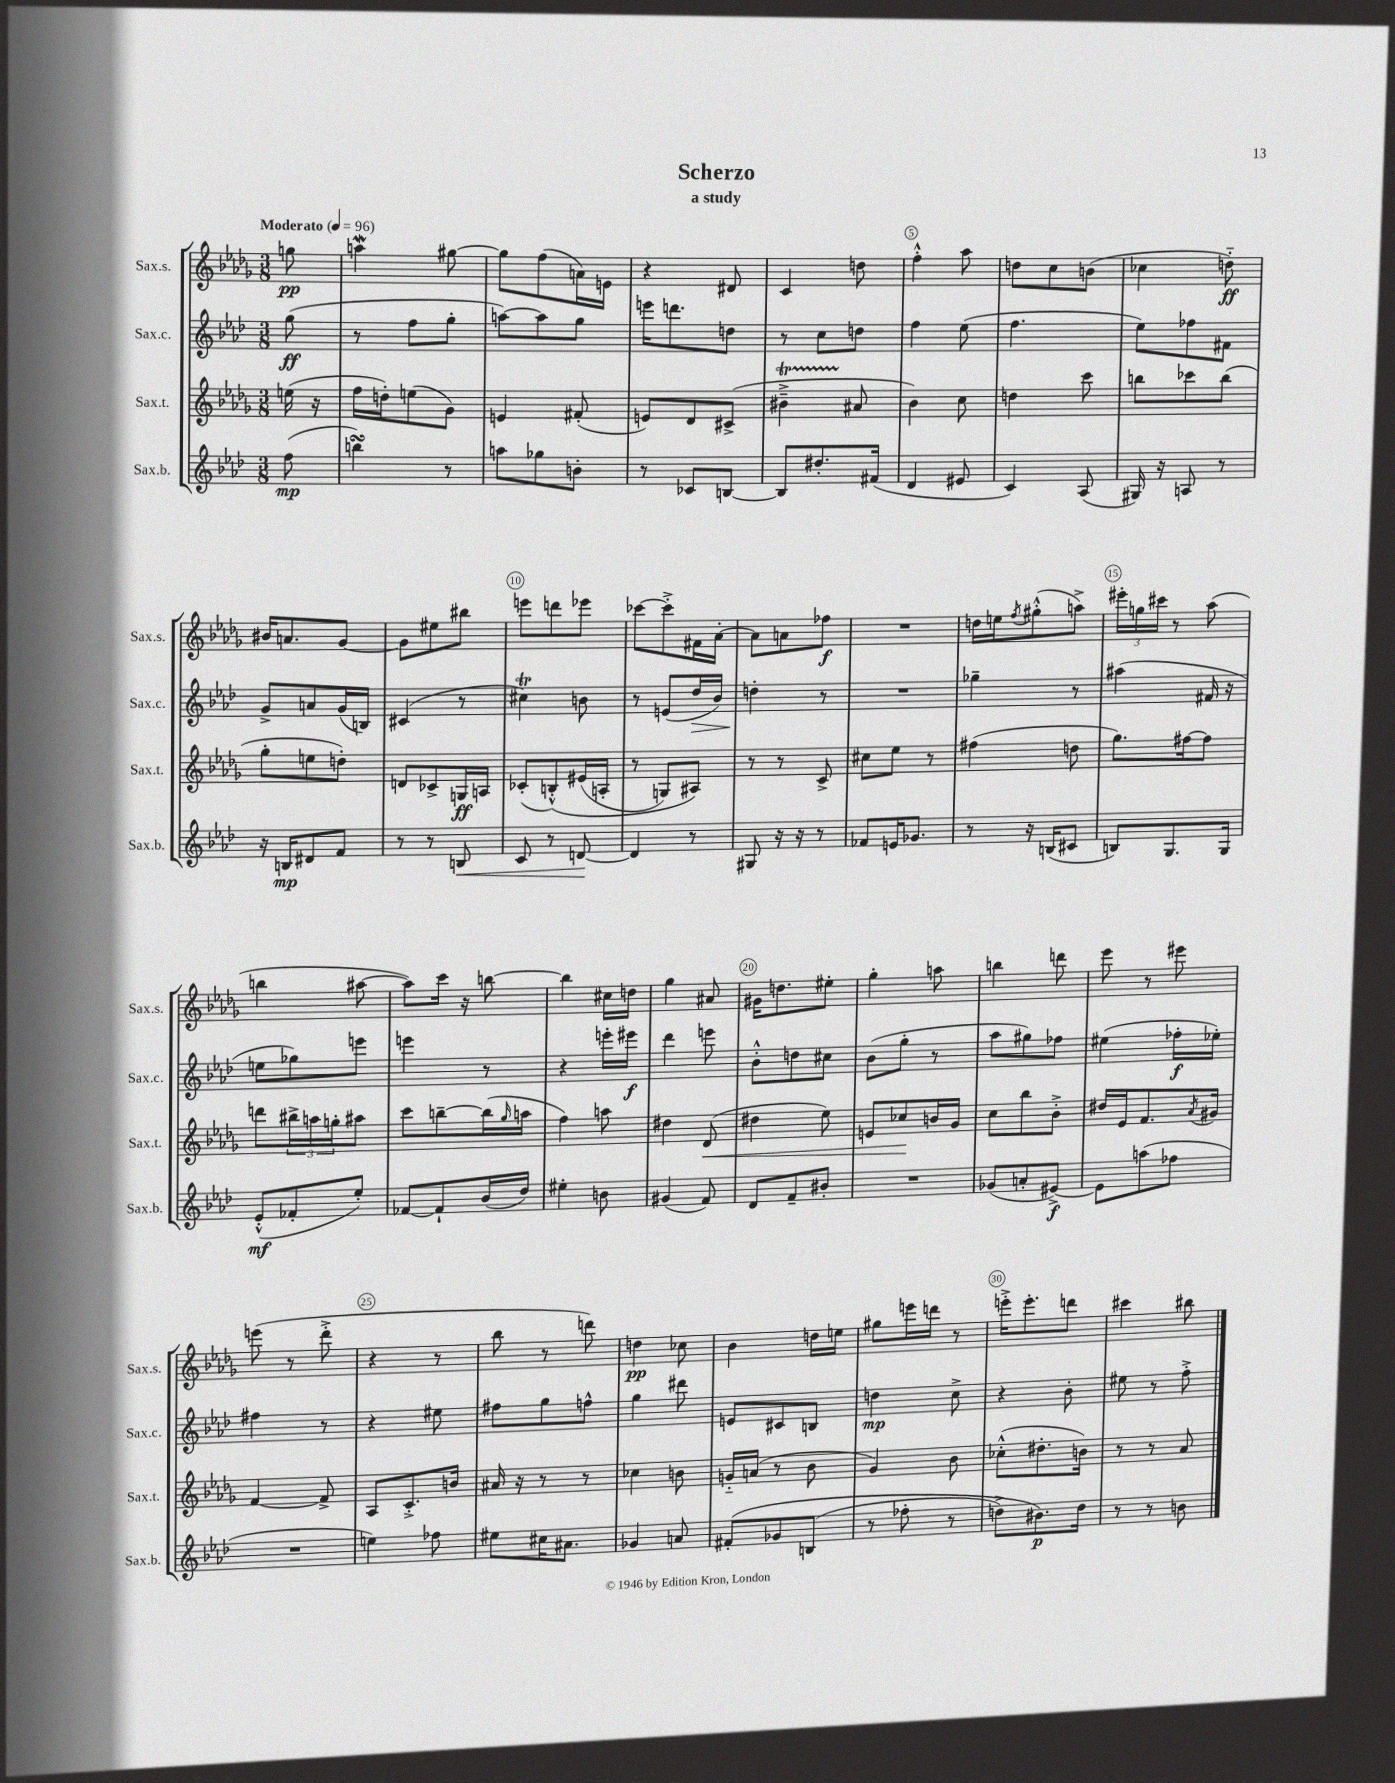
\header { title = "Scherzo" subtitle = "a study" }
<<
\new StaffGroup <<
\new Staff = "s0" \with { instrumentName = "Sax.s." shortInstrumentName = "Sax.s." } {
    \clef treble \key des \major \numericTimeSignature \time 3/8 \partial 8 \tempo "Moderato" 4 = 96
    g''8\pp |
    a''4\mordent gis''8~ |
    gis''8 f''8( a'16) e'16 |
    r4 dis'8 |
    c'4 d''8 |
    f''4-.-^ aes''8 |
    d''8 c''8 b'8( |
    ces''4 d''8-_\ff) |
    bis'16 a'8. ges'8~ |
    ges'8 eis''8 bis''8 |
    e'''8 d'''8 ees'''8 |
    ces'''8~ ces'''8-.-> fis'16 aes'16~-. |
    aes'8 a'8 fes''8\f |
    R4. |
    d''16 e''16 \acciaccatura { f''8 } gis''8-.-^( a''8->) |
    \tuplet 3/2 { eis'''16-. g''16 cis'''16 } r8 aes''8( |
    b''4 ais''8~ |
    ais''8) c'''16 r16 b''8~ |
    b''4 cis''16 d''16 |
    ges''4 ais'8 |
    gis'16 d''8. eis''8-. |
    ges''4-. a''8 |
    b''4 d'''8 |
    ees'''8 r8 eis'''8 |
    e'''8( r8 des'''8-.-> |
    r4 r8 |
    bes''8 r8 d'''8) |
    d''4\pp ces''8 |
    bes'4 d''16 e''16 |
    gis''8 e'''16 d'''16 r8 |
    e'''16-.-> e'''8.-. d'''8 |
    cis'''4 bis''8 \bar "|." |
}
\new Staff = "s1" \with { instrumentName = "Sax.c." shortInstrumentName = "Sax.c." } {
    \clef treble \key aes \major \numericTimeSignature \time 3/8 \partial 8
    g''8\ff( |
    r8 f''8 g''8-. |
    a''8~) a''8 g''8 |
    e'''16 d'''8. d''8 |
    r8 c''8 d''8 |
    f''4 ees''8( |
    f''4. |
    ees''8) fes''8 fis'8 |
    g'8-> a'8 g'16( b16) |
    cis'4( r8 |
    cis''4\trill) b'8 |
    r8 e'8( des''16\> bes'16) |
    d''4-.\! r8 |
    R4. |
    ges''4-- r8 |
    ais''4( fis'16 r16 |
    e''8 ges''8) e'''8 |
    e'''4 r8 |
    r4 e'''16-. eis'''16\f |
    des'''4 e'''8 |
    bes'8-.-^ d''8 cis''8 |
    bes'8( g''8-. r8 |
    aes''8 gis''8) fes''8 |
    eis''4( fes''16-.\f ees''16-.) |
    fis''4 r8 |
    r4 eis''8 |
    fis''8 g''8 f''8-^ |
    g''4 dis'''8 |
    e'8 cis'8 b8 |
    d''4\mp c''8-> |
    r4 bes'8-. |
    eis''8 r8 f''8-.-> \bar "|." |
}
\new Staff = "s2" \with { instrumentName = "Sax.t." shortInstrumentName = "Sax.t." } {
    \clef treble \key des \major \numericTimeSignature \time 3/8 \partial 8
    e''16( r16 |
    f''16 d''16-.) e''8( ges'8) |
    e'4 fis'8-.( |
    e'8) des'8 cis'8->( |
    bis'4--->\startTrillSpan ais'8\stopTrillSpan |
    bes'4) c''8 |
    d''4 c'''8 |
    b''8 ces'''8 b''8( |
    ges''8-. e''8 d''8-.) |
    d'8 ces'8-> g16\ff a16 |
    ces'8-.( b8-.-^)\( eis'16( a16-. |
    r8 g8) ais8\) |
    r8 r8 c'8-> |
    cis''8 ees''8 r8 |
    fis''4( d''8 |
    ges''8.) fis''16~ fis''8 |
    d'''8 \tuplet 3/2 { bis''16-> a''16 g''16-. } ais''8 |
    c'''8 b''8~-- b''16( \grace { ges''16 } a''16 |
    f''4) a''8 |
    dis''4 des'8\<( |
    dis''4 ees''8) |
    e'8 ces''8\! b'16 ges'16 |
    c''8 bes''8 bes'8-.-> |
    dis''16 ees'16 f'8. \acciaccatura { aes'8 } gis'16 |
    f'4~ f'8-> |
    aes8 c'8.-.-> b'16 |
    ais'16 r16 r8 r8 |
    ces''4 b'8 |
    g'16-_ a'16( r8 bes'8 |
    ges'4) bes'8 |
    ces''8-.-^( dis''8.-. b'16) |
    r8 r8 aes'8 \bar "|." |
}
\new Staff = "s3" \with { instrumentName = "Sax.b." shortInstrumentName = "Sax.b." } {
    \clef treble \key aes \major \numericTimeSignature \time 3/8 \partial 8
    f''8\mp( |
    b''4\turn) r8 |
    a''8 ges''8 b'8-. |
    r8 ces'8 b8~ |
    b8 dis''8.-. fis'16( |
    des'4 eis'8 |
    c'4) aes8( |
    gis16) r16 a8 r8 |
    r16 b16\mp dis'8 f'8 |
    r8 r8 b8\< |
    c'8 r8 d'8~\! |
    d'4 r8 |
    gis8 r16 r16 r8 |
    fes'8 e'16 ges'8. |
    r8 r16 b16( cis'8 |
    b8) g8. g16 |
    ees'8-.-^\mf( fes'8-. ees''8-.) |
    fes'8~ fes'8-! bes'16( des''16) |
    eis''4-. b'8 |
    gis'4( f'8) |
    des'8 f'8-- bis'8-. |
    R4. |
    ges'8( a'8-. eis'8~->\f) |
    eis'8 a''8( fes''8 |
    R4. |
    e''4) fes''8 |
    eis''8 cis''16 ais'8. |
    ges'4 a'8 |
    fis'8-.\( ges'8 b8( |
    r8 fes''8-. r8 |
    d''8->) bis'8.\p\) d''16 |
    r8 r8 b'8 \bar "|." |
}
>>
>>
\layout { \context { \Score \override BarNumber.break-visibility = ##(#f #t #t) barNumberVisibility = #(every-nth-bar-number-visible 5) \override BarNumber.stencil = #(make-stencil-circler 0.1 0.3 ly:text-interface::print) } }
